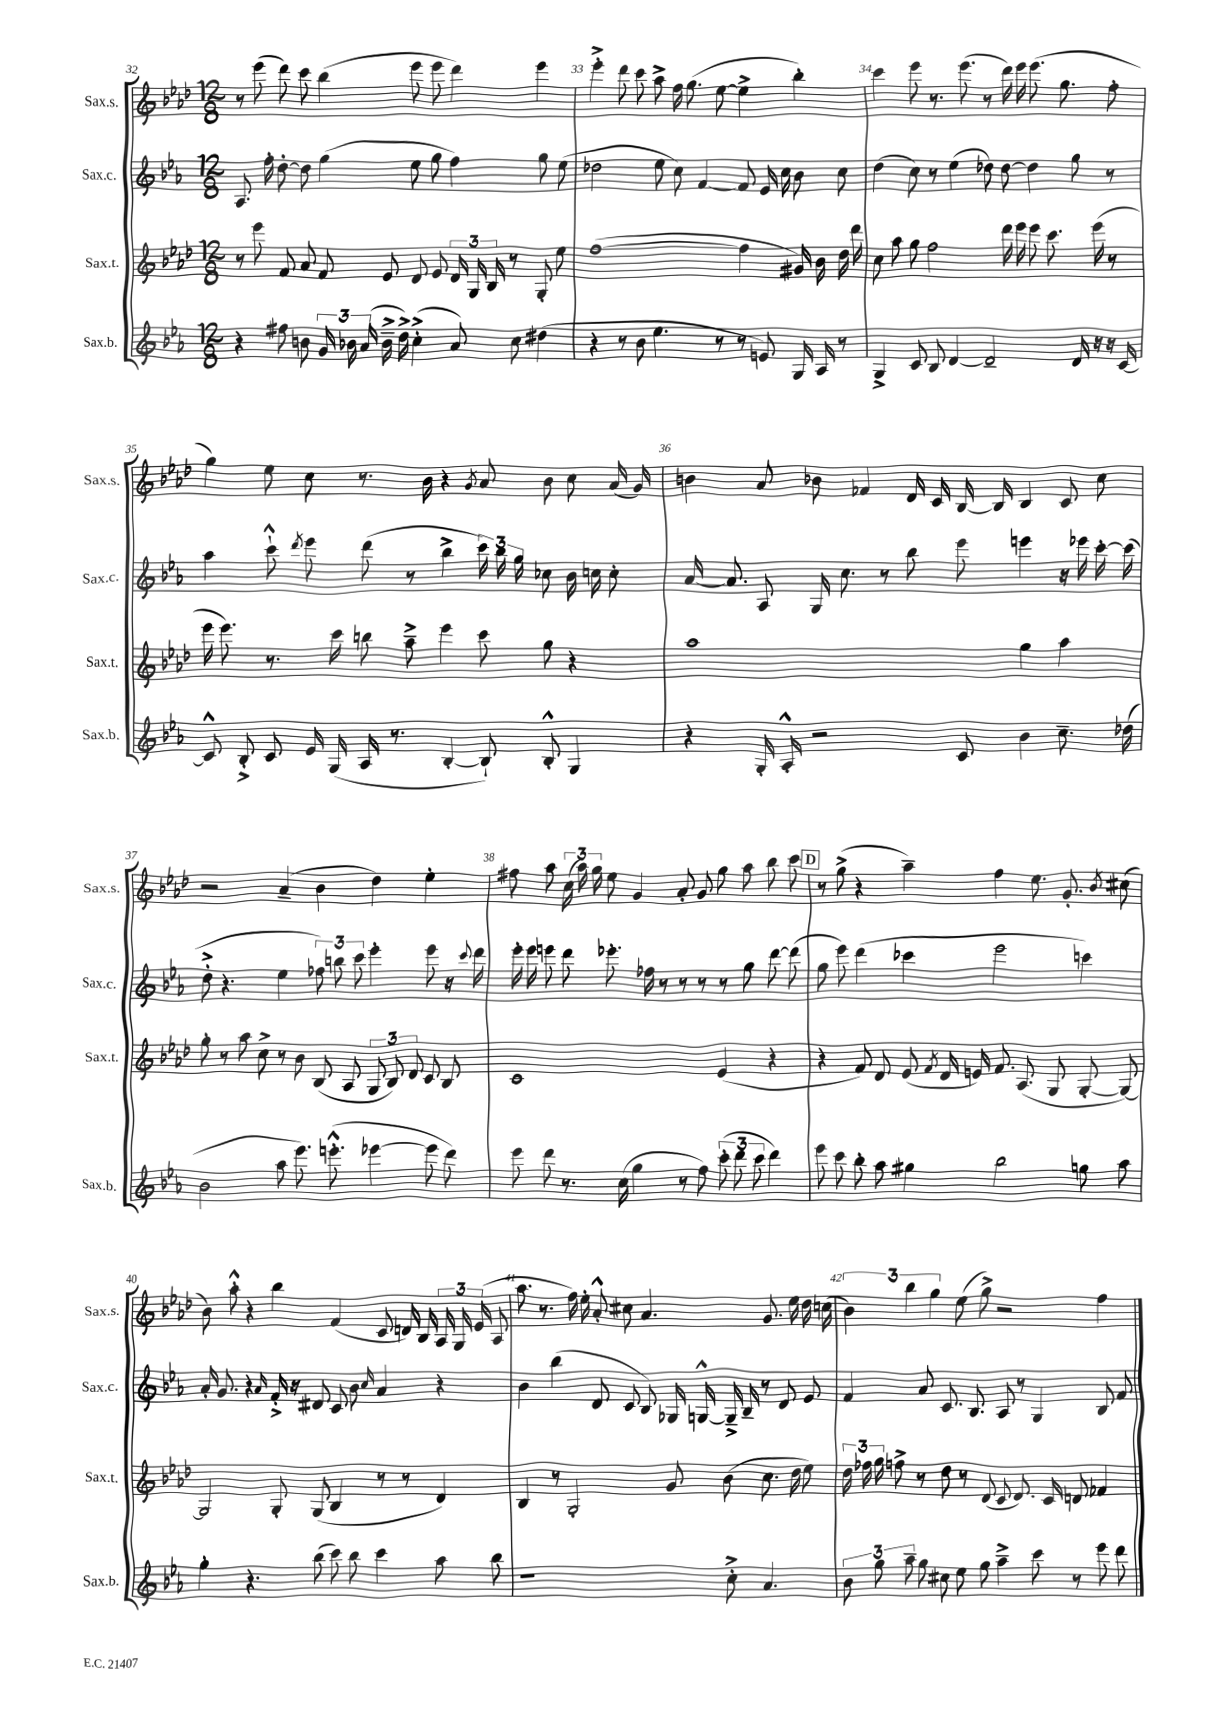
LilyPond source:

<<
\new StaffGroup <<
\new Staff = "s0" \with { instrumentName = "Sax.s." shortInstrumentName = "Sax.s." } {
    \clef treble \key aes \major \numericTimeSignature \time 12/8
    \autoBeamOff r8 ees'''8( des'''8) c'''8 bes''4( ees'''8 ees'''8 des'''4) ees'''4 |
    ees'''4-.-> des'''8 c'''8 aes''8-> f''16 g''8.( ees''8~ ees''4-> bes''4-.) |
    c'''4 ees'''8 r8. ees'''8.( r8 des'''16) ees'''16 ees'''8.( g''8. f''8-. |
    g''4) ees''8 c''8 r8. bes'16 r4 \acciaccatura { g'8 } aes'8 bes'8 c''8 aes'16( g'16) |
    b'4 aes'8 bes'8 fes'4 des'16 c'16 bes16~ bes16 bes4 c'8 c''8 |
    r2 aes'4--( bes'4 des''4) ees''4-. |
    fis''8 aes''8 \tuplet 3/2 { c''16( aes''16) g''16 } ees''8 g'4 aes'8-. g'8 g''8 aes''8 bes''8 c'''8 |
    \mark \markup { \box "D" } r8 g''8->( r4 aes''4--) f''4 ees''8. g'8.-. \acciaccatura { bes'8 } cis''8( |
    bes'8) aes''8-.-^ r4 bes''4 f'4( c'8 d'16) bes16 \tuplet 3/2 { aes16 g16 ees'16( } aes8 |
    aes''8. r8. f''16) ees''16-. aes'8-.-^ cis''8 aes'4. g'8. ees''16 des''16 c''16( |
    \tuplet 3/2 { bes'4) bes''4 g''4 } ees''8( g''8->) r2 f''4 \bar "|." |
}
\new Staff = "s1" \with { instrumentName = "Sax.c." shortInstrumentName = "Sax.c." } {
    \clef treble \key ees \major \numericTimeSignature \time 12/8
    \autoBeamOff aes8. f''16-. d''8~-. d''8 g''4( ees''8 g''8 f''4) g''8 ees''8( |
    des''2 ees''8 c''8) f'4~ f'8 ees'16 c''16 bes'8 c''8 |
    d''4( c''8) r8 ees''4( des''8) des''8~ des''4 g''8 r8 |
    aes''4 c'''8-!-^ \acciaccatura { d'''8 } ees'''8 d'''8( r8 bes''4-> \tuplet 3/2 { c'''16) bes''16 g''16 } ces''8 bes'16 c''16 c''8-. |
    aes'16~ aes'8. aes8 g16 c''8. r8 bes''8 ees'''8 e'''4 r16 ees'''16 c'''16~-. c'''16( |
    d''8-.-> r4. ees''4 \tuplet 3/2 { fes''8) b''8 c'''8 } ees'''4-. ees'''8 r16 \appoggiatura { c'''8 } d'''16 |
    ees'''16-. ees'''16 e'''8 d'''8 ees'''8.-. fes''16 r8 r8 r8 r8 g''8 d'''8~ d'''8( |
    \mark \markup { \box "D" } g''8 ees'''8) d'''4( ces'''4 ees'''2 c'''4) |
    aes'16-. g'8. r4 \grace { aes'16 } f'16-.-> r16 dis'8 c'8 bes'8 \grace { c''16 } aes'4 r4 |
    bes'4 bes''4( d'8 c'8 bes8) ges16 g16~-^ g16---> bes16-- r8 d'8 ees'8 |
    f'4 aes'8 c'8. bes8. aes8 r8 g4 bes8 f'8 \bar "|." |
}
\new Staff = "s2" \with { instrumentName = "Sax.t." shortInstrumentName = "Sax.t." } {
    \clef treble \key aes \major \numericTimeSignature \time 12/8
    \autoBeamOff r8 ees'''8 f'8 aes'8 f'8 ees'8 des'8 ees'8 \tuplet 3/2 { des'16 g16 bes16 } r8 g8-. ees''8 |
    f''1~( f''4 gis'16) bes'16 des''16 des'''16 |
    c''8 aes''8 g''8 f''2 des'''16 ees'''16 ees'''8 c'''8. ees'''16( r8 |
    ees'''16 ees'''8.) r8. c'''16 b''8 aes''8---> ees'''4 c'''8 g''8 r4 |
    aes''1 g''4 aes''4 |
    g''8-. r8 aes''8 c''8-> r8 bes'8 bes8( aes8 \tuplet 3/2 { g8 bes8) des'8 } c'8 bes8 |
    c'1 ees'4( r4 |
    \mark \markup { \box "D" } r4 f'8) des'8 ees'8( \acciaccatura { f'8 } des'16 e'16) f'8. aes8.( g8 g8~-. g8~) |
    g2 g8-. g8( bes4 r8 r8 des'4) |
    bes4 r8 g2-. g'8 bes'8( c''8. des''16 ees''8) |
    \tuplet 3/2 { des''16 fes''16 g''16 } f''8-> r8 des''8 r8 des'8( c'8 des'8.) c'16 d'8 fes'4 \bar "|." |
}
\new Staff = "s3" \with { instrumentName = "Sax.b." shortInstrumentName = "Sax.b." } {
    \clef treble \key ees \major \numericTimeSignature \time 12/8
    \autoBeamOff r4 fis''8 b'8 \tuplet 3/2 { g'16 bes'16 aes'16( } bes'16---> d''16->) c''4-.->( aes'8) c''8 dis''4( |
    r4 r8 bes'8 ees''4. r8 r8 e'8) g16 aes16 r8 |
    g4-> c'8 bes8 d'4~ d'2-- d'16 r16 r16 c'16~ |
    c'8-^ bes8-.-> c'8 ees'16 g16( aes16 r8. bes4~-. bes8-!) bes8-.-^ g4 |
    r4 g16-. aes16-.-^ r2 c'8 bes'4 c''8.-- des''16( |
    bes'2 aes''8 ees'''8.) e'''8.-.-^( ees'''4~ ees'''8 d'''8) |
    ees'''8 d'''8 r8. c''16( g''4 r8 f''8) \tuplet 3/2 { c'''8-.( d'''8 c'''8 } d'''4) |
    \mark \markup { \box "D" } ees'''8 c'''8 bes''8-. aes''8 gis''4 bes''2 g''8 aes''8 |
    g''4-. r4. bes''8( c'''8) bes''8 c'''4 aes''8 bes''8 |
    r1 c''8-.-> aes'4. |
    \tuplet 3/2 { bes'8 g''8 aes''8-- } g''8 cis''8 ees''8 g''8 aes''4---> c'''8 r8 ees'''8 d'''8 \bar "|." |
}
>>
>>
\layout { \context { \Score currentBarNumber = #32 \override BarNumber.break-visibility = ##(#f #t #t) barNumberVisibility = #all-bar-numbers-visible } }
